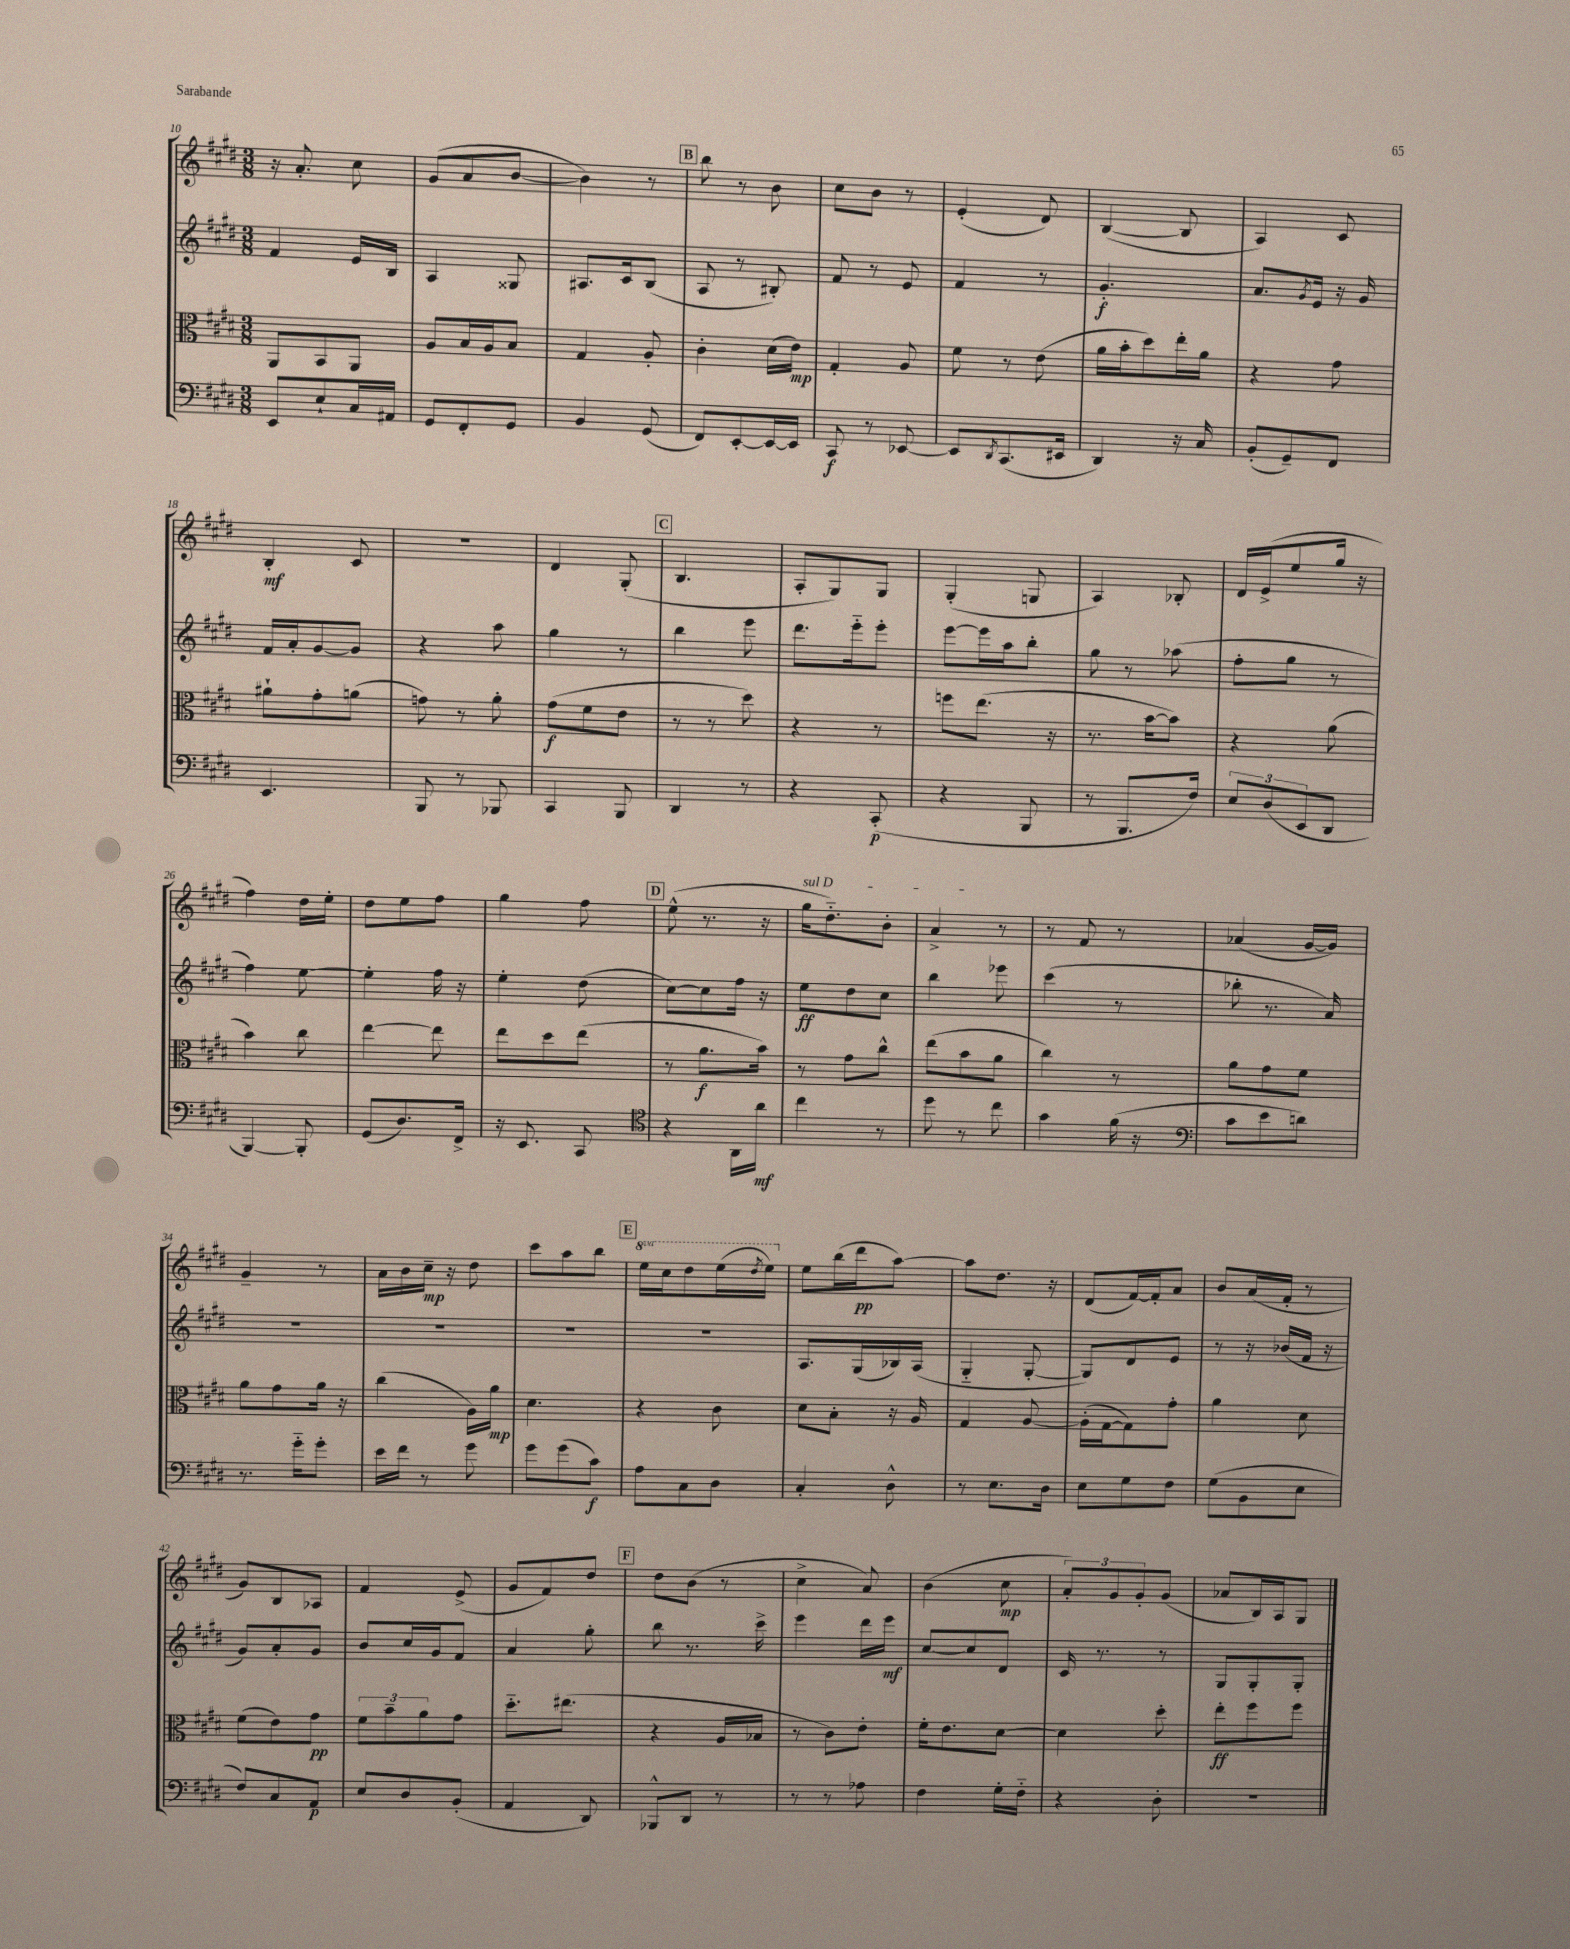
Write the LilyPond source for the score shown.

<<
\new StaffGroup <<
\new Staff = "s0" {
    \clef treble \key e \major \numericTimeSignature \time 3/8 \set Staff.ottavationMarkups = #ottavation-simple-ordinals
    r16 a'8.-. cis''8 |
    gis'8( a'8 b'8~ |
    b'4) r8 |
    \mark \markup { \box "B" } b''8 r8 b'8 |
    cis''8 b'8 r8 |
    e'4-.( dis'8) |
    b4~( b8 |
    a4) cis'8 |
    b4-.\mf cis'8 |
    R4. |
    dis'4 gis8-.( |
    \mark \markup { \box "C" } b4. |
    a8-. gis8) gis8 |
    gis4-.( g8 |
    a4) bes8-. |
    dis'16 e'16->( e''8 gis''16 r16 |
    fis''4) dis''16 e''16-. |
    dis''8 e''8 fis''8 |
    gis''4 fis''8 |
    \mark \markup { \box "D" } e''8-^( r8. r16 |
    \once \override TextSpanner.bound-details.left.text = \markup { \italic "sul D" } gis''16\startTextSpan dis''8.-_) b'8-. |
    a'4->\stopTextSpan r8 |
    r8 fis'8 r8 |
    aes'4( gis'16~ gis'16) |
    gis'4-- r8 |
    a'16 b'16 cis''16--\mp r16 dis''8 |
    cis'''8 a''8 b''8 |
    \mark \markup { \box "E" } \ottava #1 e'''16 cis'''16 dis'''8 e'''16( \acciaccatura { dis'''8 } e'''16) \ottava #0 |
    e''8 b''16( dis'''16\pp a''8~) |
    a''8 dis''8. r16 |
    dis'8( fis'16~) fis'16-. a'8 |
    b'8 a'16( fis'16-. r8 |
    gis'8) b8 aes8 |
    fis'4 e'8->( |
    gis'8 fis'8) dis''8 |
    \mark \markup { \box "F" } dis''8 b'8( r8 |
    cis''4-> a'8) |
    b'4( cis''8\mp |
    \tuplet 3/2 { a'8-.) gis'8 gis'8-. } gis'8( |
    aes'8 b16) a16 gis8 \bar "|." |
}
\new Staff = "s1" {
    \clef treble \key e \major \numericTimeSignature \time 3/8
    fis'4 e'16 b16 |
    a4 gisis8 |
    ais8. cis'16 b8( |
    \mark \markup { \box "B" } a8 r8 bis8-.) |
    fis'8 r8 e'8 |
    fis'4 r8 |
    gis'4.-.\f |
    a'8. \acciaccatura { gis'8 } e'16 r16 gis'16 |
    fis'16 a'16-. gis'8~ gis'8 |
    r4 a''8 |
    gis''4 r8 |
    \mark \markup { \box "C" } b''4 e'''8 |
    dis'''8. e'''16-_ e'''8-. |
    e'''8~ e'''16 a''16 b''8-. |
    gis''8 r8 aes''8( |
    fis''8-. gis''8 r8 |
    fis''4) e''8~ |
    e''4-. fis''16 r16 |
    e''4-. dis''8( |
    \mark \markup { \box "D" } cis''8~) cis''8 fis''16 r16 |
    e''8\ff dis''8 cis''8 |
    b''4 ees'''8 |
    cis'''4( r8 |
    bes''8-. r8. a'16) |
    R4. |
    R4. |
    R4. |
    \mark \markup { \box "E" } R4. |
    a8. gis16( bes16) a16( |
    gis4-_ gis8~-. |
    gis8) dis'8 e'8 |
    r8 r16 bes'16( fis'16 r16 |
    gis'8) a'8-. gis'8 |
    b'8 cis''16 gis'16 fis'8 |
    a'4 gis''8-. |
    \mark \markup { \box "F" } b''8 r8. cis'''16-> |
    e'''4 dis'''16 e'''16\mf |
    cis''8~ cis''8 dis'8 |
    cis'16 r8. r8 |
    gis8 gis8-. gis8-. \bar "|." |
}
\new Staff = "s2" {
    \clef alto \key e \major \numericTimeSignature \time 3/8
    a,8 b,8 a,8 |
    a8 b16 a16 b8 |
    gis4 a8-. |
    \mark \markup { \box "B" } cis'4-. dis'16( e'16\mp) |
    gis4-. a8 |
    fis'8 r8 e'8( |
    a'16 b'16-. dis''8) e''16-. a'16 |
    r4 gis'8 |
    ais'8-! gis'8-. a'8( |
    g'8) r8 a'8-. |
    gis'8\f( fis'8 e'8 |
    \mark \markup { \box "C" } r8 r8 dis''8) |
    r4 r8 |
    f''8 e''8.( r16 |
    r8. b'16~ b'8) |
    r4 a'8( |
    b'4) cis''8 |
    e''4~ e''8 |
    e''8 dis''8 e''8( |
    \mark \markup { \box "D" } r8 a'8.\f b'16) |
    r8 gis'8 cis''8-^ |
    e''8( b'8 a'8 |
    cis''4) r8 |
    a'8 gis'8 fis'8 |
    a'8 gis'8 a'16 r16 |
    cis''4( a16) a'16\mp |
    dis'4. |
    \mark \markup { \box "E" } r4 cis'8 |
    dis'8 b8-. r16 a16 |
    gis4 a8~ |
    a16-.( gis16~ gis8) gis'8-. |
    a'4 dis'8 |
    fis'8( e'8) gis'8\pp |
    \tuplet 3/2 { fis'8 b'8-- a'8 } gis'8 |
    dis''8.-_ eis''8.( |
    \mark \markup { \box "F" } r4 a16 bes16 |
    r8 cis'8) e'8-. |
    fis'16-. e'8. dis'8~ |
    dis'4 dis''8-. |
    e''8-.\ff fis''8 fis''8 \bar "|." |
}
\new Staff = "s3" {
    \clef bass \key e \major \numericTimeSignature \time 3/8
    e,8 e8-! cis16 ais,16 |
    gis,8 fis,8-. gis,8 |
    b,4 gis,8( |
    \mark \markup { \box "B" } fis,8) e,8~-. e,16~ e,16 |
    cis,8\f r8 ees,8~ |
    ees,8 \acciaccatura { dis,8 } cis,8.( eis,16 |
    dis,4) r16 cis16 |
    b,8-.( gis,8--) fis,8 |
    e,4. |
    b,,8 r8 bes,,8 |
    cis,4 b,,8 |
    \mark \markup { \box "C" } dis,4 r8 |
    r4 cis,8-.\p( |
    r4 b,,8 |
    r8 b,,8. fis16) |
    \tuplet 3/2 { e8 dis8( e,8 } dis,8 |
    b,,4~) b,,8-. |
    gis,8( dis8.) fis,16-> |
    r16 e,8. cis,8 |
    \mark \markup { \box "D" } \clef tenor r4 a,16 a'16\mf |
    cis''4 r8 |
    dis''8 r8 cis''8 |
    gis'4 fis'16( r16 |
    \clef bass cis'8 e'8 d'8) |
    r8. gis'16-_ gis'8-. |
    e'16 fis'16 r8 gis'8 |
    gis'8 gis'8( cis'8\f) |
    \mark \markup { \box "E" } a8 cis8 dis8 |
    cis4-. dis8-^ |
    r8 e8. dis16 |
    e8 gis8 fis8 |
    gis8( b,8 e8 |
    fis8) cis8 a,8\p |
    e8 dis8 b,8-.( |
    a,4 dis,8) |
    \mark \markup { \box "F" } bes,,8-^ dis,8 r8 |
    r8 r8 aes8 |
    fis4 gis16-. fis16-_ |
    r4 dis8-. |
    r4. \bar "|." |
}
>>
>>
\layout { \context { \Score currentBarNumber = #10 } }
